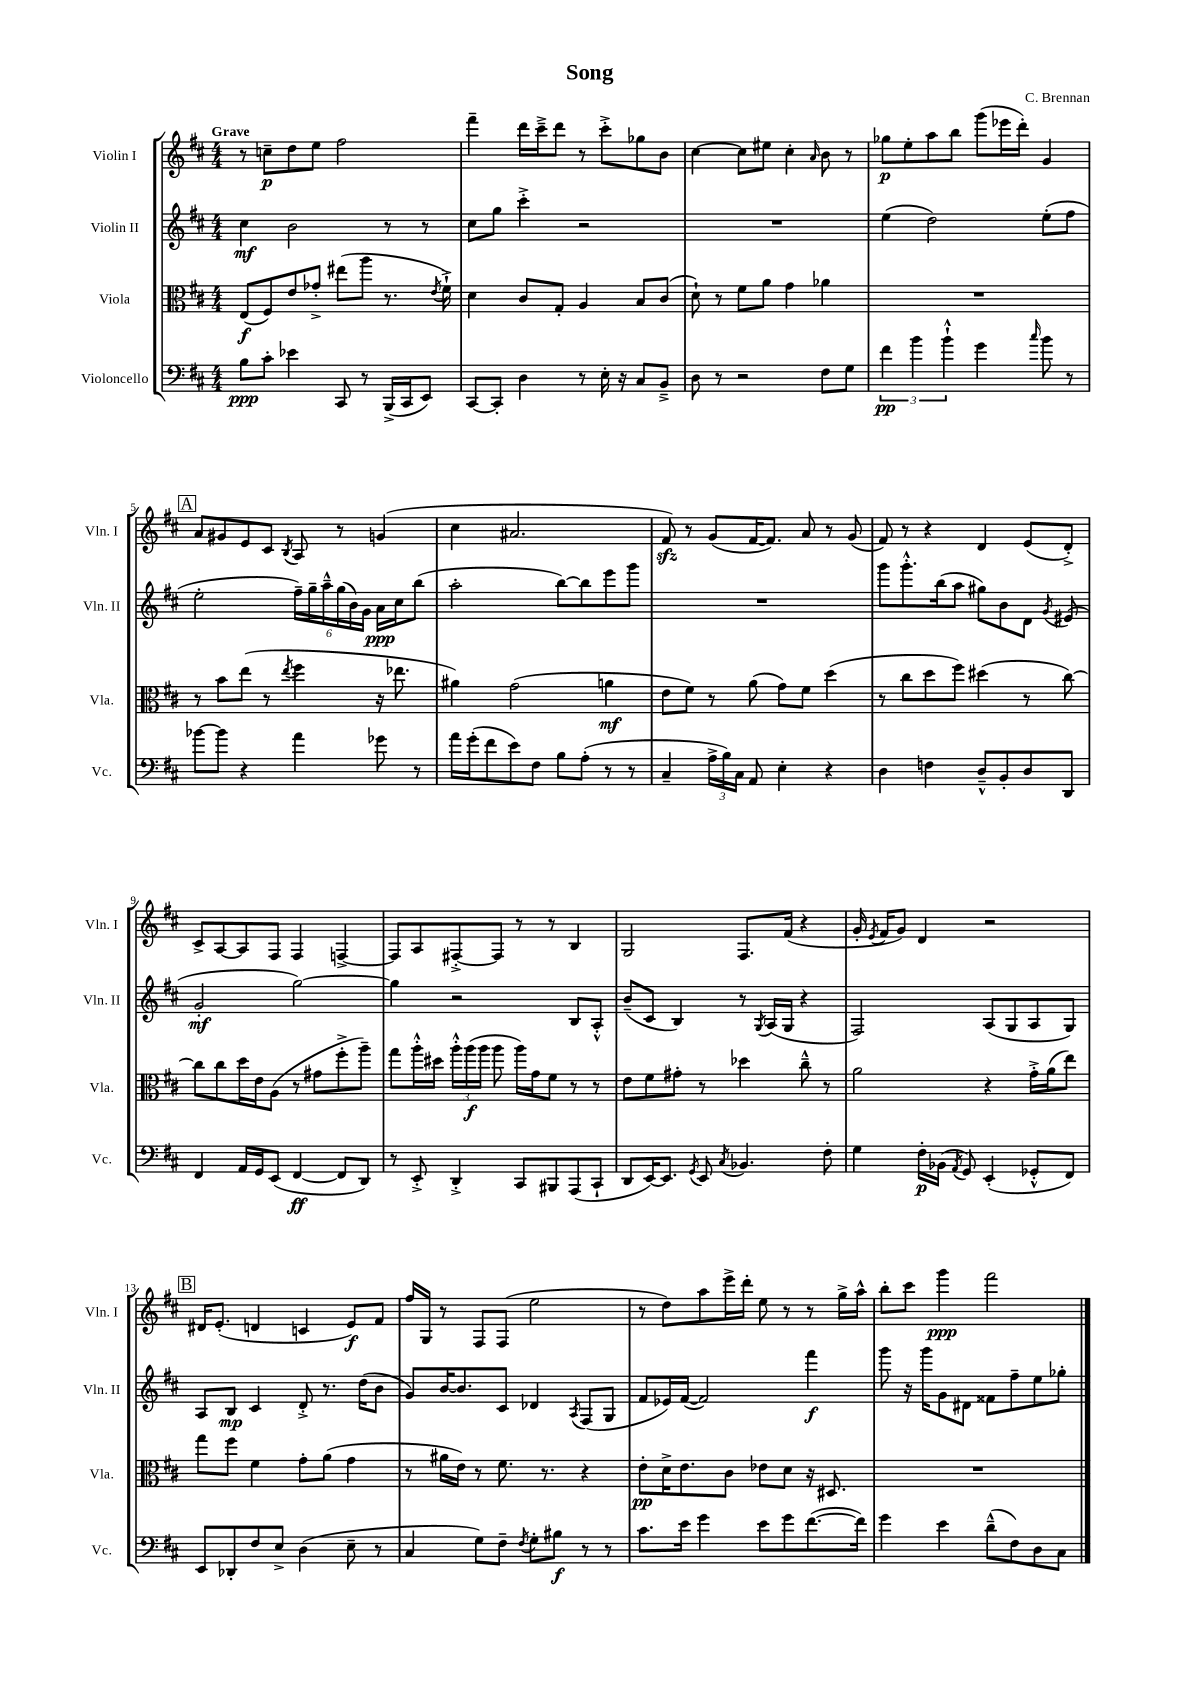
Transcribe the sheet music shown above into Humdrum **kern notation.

**kern	**dynam	**kern	**dynam	**kern	**dynam	**kern	**dynam
*part4	*part4	*part3	*part3	*part2	*part2	*part1	*part1
*staff4	*staff4	*staff3	*staff3	*staff2	*staff2	*staff1	*staff1
*I"Violoncello	*	*I"Viola	*	*I"Violin II	*	*I"Violin I	*
*I'Vc.	*	*I'Vla.	*	*I'Vln. II	*	*I'Vln. I	*
*clefF4	*	*clefC3	*	*clefG2	*	*clefG2	*
*k[f#c#]	*	*k[f#c#]	*	*k[f#c#]	*	*k[f#c#]	*
*M4/4	*	*M4/4	*	*M4/4	*	*M4/4	*
=1	=1	=1	=1	=1	=1	=1	=1
!	!	!	!	!	!	!LO:TX:a:B:t=Grave	!
8B\L	ppp	(8E/L	f	4cc#\	mf	8r	.
8c#'\J	.	8F#/)	.	.	.	8ccn~\L	p
4e-X\	.	8e/	.	2b\	.	8dd\	.
.	.	8g-X'^/J	.	.	.	8ee\J	.
8CC#/	.	(8ee#X\L	.	.	.	2ff#\	.
8r	.	8aa\J	.	.	.	.	.
(16BBB^/LL	.	8.r	.	8r	.	.	.
16CC#/J	.	.	.	.	.	.	.
8EE/J)	.	.	.	8r	.	.	.
.	.	8qe/	.	.	.	.	.
.	.	16f#`^\)	.	.	.	.	.
=2	=2	=2	=2	=2	=2	=2	=2
[8CC#/L	.	4d\	.	8cc#\L	.	4fff#~\	.
8CC#'/J]	.	.	.	8gg\J	.	.	.
4D\	.	8c#/L	.	4ccc#'^\	.	16ddd\LL	.
.	.	.	.	.	.	16ccc#~^\J	.
.	.	8G'/J	.	.	.	8ddd\J	.
8r	.	4A/	.	2r	.	8r	.
16E'\	.	.	.	.	.	8ccc#'^\L	.
16r	.	.	.	.	.	.	.
8C#/L	.	8B/L	.	.	.	8gg-X\	.
8BB~^/J	.	(8c#/J	.	.	.	8b\J	.
=3	=3	=3	=3	=3	=3	=3	=3
8D\	.	8d`\)	.	1r	.	[4cc#\	.
8r	.	8r	.	.	.	.	.
2r	.	8f#\L	.	.	.	8cc#\L]	.
.	.	8a\J	.	.	.	8ee#X\J	.
.	.	4g\	.	.	.	4cc#'\	.
.	.	.	.	.	.	16qqa/	.
8F#\L	.	4a-X\	.	.	.	8b\	.
8G\J	.	.	.	.	.	8r	.
=4	=4	=4	=4	=4	=4	=4	=4
6f#\	pp	1r	.	(4ee\	.	8gg-X\L	p
.	.	.	.	.	.	8ee'\	.
6b\	.	.	.	.	.	.	.
.	.	.	.	2dd\)	.	8aa\	.
6b`^^\	.	.	.	.	.	.	.
.	.	.	.	.	.	8bb\J	.
4g\	.	.	.	.	.	(8ggg\L	.
.	.	.	.	.	.	16eee-X\L	.
.	.	.	.	.	.	16ddd'\JJ)	.
16qqcc#/	.	.	.	.	.	.	.
8b\	.	.	.	(8ee'\L	.	4g/	.
8r	.	.	.	8ff#\J	.	.	.
!!LO:LB:g=z
!!LO:REH:place=s1:t=A
=5	=5	=5	=5	=5	=5	=5	=5
[8b-X\L	.	8r	.	2ee'\	.	8a/L	.
8b-\J]	.	8b\L	.	.	.	8g#X/	.
4r	.	(8ee\J	.	.	.	8e/	.
.	.	8r	.	.	.	8c#/J	.
.	.	8qee/	.	.	.	8qB/	.
4a\	.	4ff#\	.	24ff#~\LL)	.	8A/	.
.	.	.	.	24gg~\	.	.	.
.	.	.	.	24aa~^^\	.	.	.
.	.	.	.	(24gg\	.	8r	.
.	.	.	.	24b\)	.	.	.
.	.	.	.	24g\JJ	.	.	.
8g-X\	.	16r	.	16a\LL	ppp	(4gn/	.
.	.	8.ee-X\	.	16cc#\J	.	.	.
8r	.	.	.	(8bb\J	.	.	.
=6	=6	=6	=6	=6	=6	=6	=6
16a\LL	.	4a#X\)	.	2aa'\	.	4cc#\	.
(16g'\J	.	.	.	.	.	.	.
8f#\	.	.	.	.	.	.	.
8e\)	.	(2g\	.	.	.	2.a#X/	.
8F#\J	.	.	.	.	.	.	.
8B\L	.	.	.	[8bb\L)	.	.	.
(8A'\J	.	.	.	8bb\]	.	.	.
8r	.	4an\	mf	8eee\	.	.	.
8r	.	.	.	8ggg\J	.	.	.
=7	=7	=7	=7	=7	=7	=7	=7
4C#~/	.	8e\L	.	1r	.	8f#zz/)	.
.	.	8f#\J)	.	.	.	8r	.
24A^\LL	.	8r	.	.	.	(8g/L	.
24B\)	.	.	.	.	.	.	.
24C#\JJ	.	.	.	.	.	.	.
8AA/	.	(8a\	.	.	.	[16f#/K	.
.	.	.	.	.	.	8.f#/J])	.
4E'\	.	8g\L)	.	.	.	.	.
.	.	8f#\J	.	.	.	8a/	.
4r	.	(4dd\	.	.	.	8r	.
.	.	.	.	.	.	(8g/	.
=8	=8	=8	=8	=8	=8	=8	=8
4D\	.	8r	.	8ggg\L	.	8f#/)	.
.	.	8cc#\L	.	8.ggg'^^\	.	8r	.
4Fn\	.	8dd\	.	.	.	4r	.
.	.	.	.	(16bb\k	.	.	.
.	.	8ff#\J)	.	8aa\J	.	.	.
8D~^^/L	.	(4dd#X\	.	8gg#X\L)	.	4d/	.
8BB'/	.	.	.	8b\	.	.	.
8D/	.	8r	.	8d\J	.	(8e/L	.
.	.	.	.	8qg/	.	.	.
8DD/J	.	[8cc#\)	.	(8e#X/	.	8d'^/J)	.
!!LO:LB:g=z
=9	=9	=9	=9	=9	=9	=9	=9
4FF#/	.	8cc#\L]	.	2g'/	mf	8c#^/L	.
.	.	8cc#\	.	.	.	[8A/	.
16AA/LL	.	16dd\L	.	.	.	8A/]	.
16GG/J	.	16e\J	.	.	.	.	.
(8EE/J	.	(8A\J	.	.	.	8F#/J	.
[4FF#/	ff	8r	.	[2gg\)	.	4F#/	.
.	.	8g#X\L	.	.	.	.	.
8FF#/L]	.	8ff#'^\	.	.	.	[4Fn^/	.
8DD/J)	.	8aa~\J)	.	.	.	.	.
=10	=10	=10	=10	=10	=10	=10	=10
8r	.	8gg\L	.	4gg\]	.	8F/L]	.
8EE'^/	.	16aa'^^\L	.	.	.	8A/	.
.	.	16dd#X\JJ	.	.	.	.	.
4DD'^/	.	24aa'^^\LL	.	2r	.	[8F#X'^/	.
.	.	(24aa\	f	.	.	.	.
.	.	24aa\JJ	.	.	.	.	.
.	.	8aa\	.	.	.	8F#/J]	.
8CC#/L	.	16aa\LL)	.	.	.	8r	.
.	.	16g\J	.	.	.	.	.
8BBB#X/	.	8f#\J	.	.	.	8r	.
(8AAA/	.	8r	.	8B/L	.	4B/	.
8CC#`/J	.	8r	.	8A'^^/J	.	.	.
=11	=11	=11	=11	=11	=11	=11	=11
8DD/L	.	8e\L	.	(8b~/L	.	2G/	.
[16EE/K)	.	8f#\	.	8c#/J	.	.	.
8.EE/J]	.	.	.	.	.	.	.
.	.	8g#X'\J	.	4B/)	.	.	.
8qGG/	.	.	.	.	.	.	.
8EE/	.	8r	.	.	.	.	.
8qC#/	.	.	.	.	.	.	.
4.BB-X/	.	4dd-X\	.	8r	.	8.F#/L	.
.	.	.	.	8qG/	.	.	.
.	.	.	.	(16A/LL	.	.	.
.	.	.	.	16G/JJ	.	(16f#/Jk	.
.	.	8cc#~^^\	.	4r	.	4r	.
8F#'\	.	8r	.	.	.	.	.
=12	=12	=12	=12	=12	=12	=12	=12
4G\	.	2a\	.	2F#/)	.	16g'/	.
.	.	.	.	.	.	8qe/	.
.	.	.	.	.	.	16f#/KL	.
.	.	.	.	.	.	8g/J)	.
16F#'\LL	p	.	.	.	.	4d/	.
(16BB-X\JJ	.	.	.	.	.	.	.
8qAA/	.	.	.	.	.	.	.
8GG/)	.	.	.	.	.	.	.
(4EE'/	.	4r	.	(8A/L	.	2r	.
.	.	.	.	8G/	.	.	.
8GG-X'^^/L	.	16g'^\LL	.	8A/	.	.	.
.	.	(16a\J	.	.	.	.	.
8FF#/J)	.	8ee\J)	.	8G/J)	.	.	.
!!LO:LB:g=z
!!LO:REH:place=s1:t=B
=13	=13	=13	=13	=13	=13	=13	=13
8EE/L	.	8gg\L	.	8A/L	.	16d#X/KL	.
.	.	.	.	.	.	(8.e'/J	.
8DD-X'/	.	8ff#\J	.	8B/J	mp	.	.
8F#/	.	4f#\	.	4c#/	.	4dn/	.
8E^/J	.	.	.	.	.	.	.
(4D\	.	8g'\L	.	8d'^/	.	4cn/	.
.	.	(8a\J	.	8.r	.	.	.
8E~\	.	4g\	.	.	.	8e/L)	f
.	.	.	.	(16dd\KL	.	.	.
8r	.	.	.	8b\J	.	8f#/J	.
=14	=14	=14	=14	=14	=14	=14	=14
4C#/	.	8r	.	8g/L)	.	16ff#/LL	.
.	.	.	.	.	.	16G/JJ	.
.	.	16a#X\LL	.	[16b/K	.	8r	.
.	.	16e\JJ)	.	8.b/]	.	.	.
8G\L)	.	8r	.	.	.	8F#/L	.
8F#~\J	.	8.f#\	.	8c#/J	.	(8F#/J	.
8qF#/	.	.	.	.	.	.	.
8G'\L	.	.	.	4d-X/	.	2ee\	.
.	.	8.r	.	.	.	.	.
8B#X\J	f	.	.	.	.	.	.
.	.	.	.	8qA/	.	.	.
8r	.	4r	.	(8F#/L	.	.	.
8r	.	.	.	8G/J	.	.	.
=15	=15	=15	=15	=15	=15	=15	=15
8.c#\L	.	8e'\L	pp	8f#/L	.	8r	.
.	.	16d^\K	.	16e-X/L)	.	8dd\L)	.
16e\Jk	.	8.e\	.	([16f#/JJ	.	.	.
4g\	.	.	.	2f#/])	.	8aa\	.
.	.	8c#\J	.	.	.	16eee^\L	.
.	.	.	.	.	.	16ddd'\JJ	.
8e\L	.	8e-X\L	.	.	.	8ee\	.
8g\	.	8d\J	.	.	.	8r	.
([8.f#\	.	16r	.	4fff#\	f	8r	.
.	.	8.D#X/	.	.	.	.	.
.	.	.	.	.	.	16gg^\LL	.
16f#\Jk])	.	.	.	.	.	16aa^^\JJ	.
=16	=16	=16	=16	=16	=16	=16	=16
4g\	.	1r	.	8ggg\	.	8bb'\L	.
.	.	.	.	16r	.	8ccc#\J	.
.	.	.	.	16ggg\KL	.	.	.
4e\	.	.	.	8g\	.	4ggg\	ppp
.	.	.	.	8d#X\J	.	.	.
(8d~^^\L	.	.	.	8f##X\L	.	2fff#\	.
8F#\)	.	.	.	8ff#~\	.	.	.
8D\	.	.	.	8ee\	.	.	.
8C#\J	.	.	.	8gg-X'\J	.	.	.
==	==	==	==	==	==	==	==
*-	*-	*-	*-	*-	*-	*-	*-
